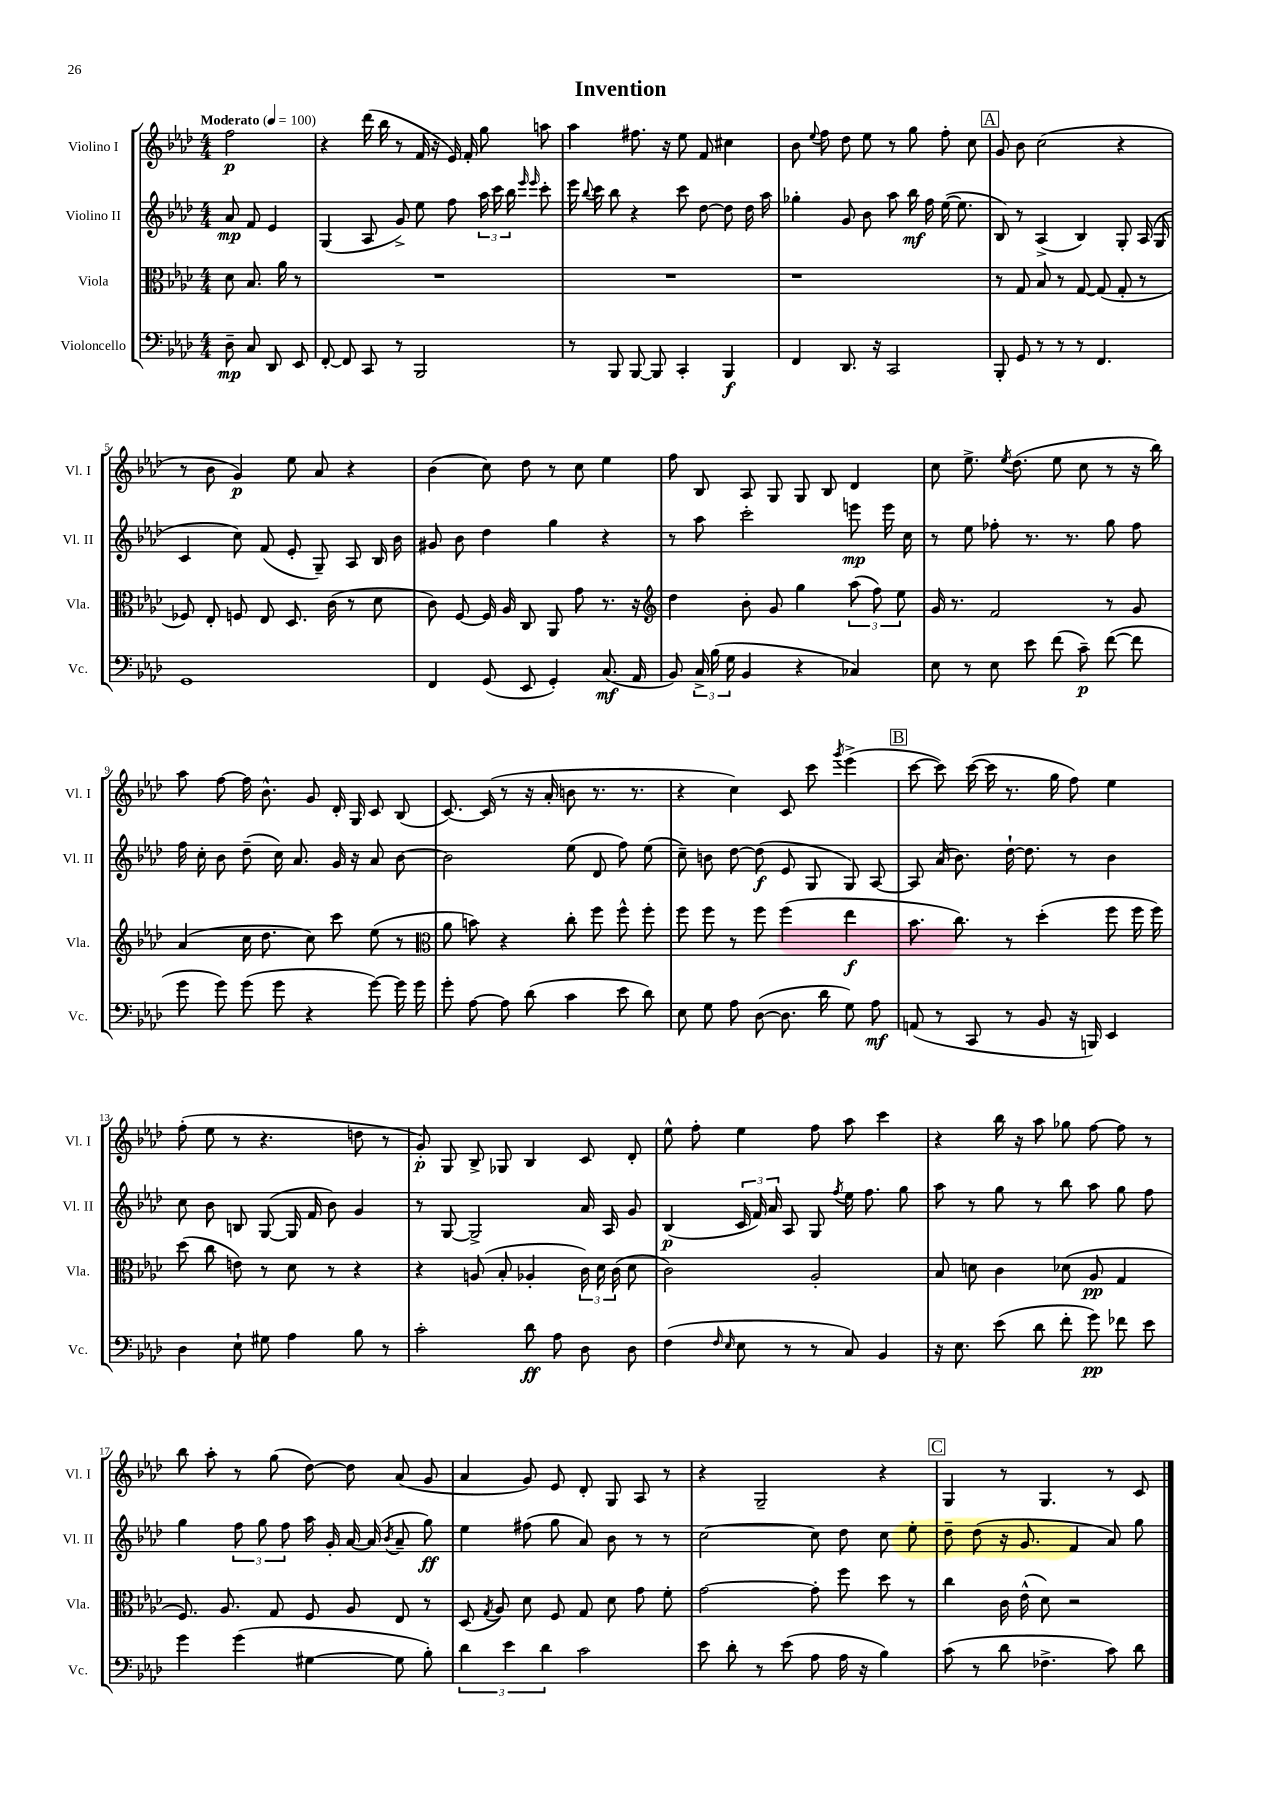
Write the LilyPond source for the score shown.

\header { title = "Invention" }
<<
\new StaffGroup <<
\new Staff = "s0" \with { instrumentName = "Violino I" shortInstrumentName = "Vl. I" } {
    \clef treble \key aes \major \numericTimeSignature \time 4/4 \partial 2 \tempo "Moderato" 4 = 100
    \autoBeamOff f''2\p |
    r4 des'''16( bes''16 r8 f'16 r16 ees'16) f'16-. g''8 a''8 |
    aes''4 fis''8. r16 ees''8 f'8 cis''4 |
    bes'8 \appoggiatura { ees''8 } f''8 des''8 ees''8 r8 g''8 f''8-. c''8 |
    \mark \markup { \box "A" } g'8 bes'8 c''2( r4 |
    r8 bes'8 g'4\p) ees''8 aes'8 r4 |
    bes'4( c''8) des''8 r8 c''8 ees''4 |
    f''8 bes8 aes8 g8 g8 bes8 des'4 |
    c''8 ees''8.-> \acciaccatura { ees''8 } des''8.( ees''8 c''8 r8 r16 bes''16) |
    aes''8 f''8~ f''16 bes'8.-^ g'8 des'16-. g16 c'8 bes8( |
    c'8.~) c'16( r8 r16 aes'16-. b'8 r8. r8. |
    r4 c''4) c'8 c'''8 \acciaccatura { g'''8 } ees'''4->( |
    \mark \markup { \box "B" } c'''8~ c'''8) c'''16~( c'''16 r8. g''16 f''8) ees''4 |
    f''8-.( ees''8 r8 r4. d''8 r8 |
    g'8-.\p) g8 bes8-> ges8 bes4 c'8 des'8-. |
    ees''8-^ f''8-. ees''4 f''8 aes''8 c'''4 |
    r4 bes''16 r16 aes''8 ges''8 f''8~ f''8 r8 |
    bes''8 aes''8-. r8 g''8( des''8~) des''8 aes'8( g'8 |
    aes'4 g'8) ees'8 des'8-. g8 aes8 r8 |
    r4 g2-- r4 |
    \mark \markup { \box "C" } g4 r8 g4. r8 c'8 \bar "|." |
}
\new Staff = "s1" \with { instrumentName = "Violino II" shortInstrumentName = "Vl. II" } {
    \clef treble \key aes \major \numericTimeSignature \time 4/4 \partial 2
    \autoBeamOff aes'8\mp f'8 ees'4 |
    g4( aes8 g'8->) ees''8 f''8 \tuplet 3/2 { aes''16 c'''16 bes''16 } \grace { ees'''16 ees'''16 } c'''8-. |
    ees'''16 \appoggiatura { bes''8 } c'''16 bes''8 r4 c'''8 des''8~ des''8 des''16 aes''16 |
    ges''4-. g'8 bes'8 aes''8 bes''16\mf f''16 ees''16~( ees''8. |
    \mark \markup { \box "A" } bes8) r8 aes4->( bes4) g8-. aes16( g16 |
    c'4 c''8) f'8( ees'8-. g8--) aes8 bes16 bes'16 |
    gis'8 bes'8 des''4 g''4 r4 |
    r8 aes''8 c'''2-. e'''8\mp e'''16 c''16 |
    r8 ees''8 fes''8-. r8. r8. g''8 fes''8 |
    f''16 c''16-. bes'8 des''8--( c''16) aes'8. g'16 r16 aes'8 bes'8~ |
    bes'2 ees''8( des'8 f''8) ees''8( |
    c''8--) b'8 des''8~ des''8\f( ees'8 g8 g8) aes8~ |
    \mark \markup { \box "B" } aes8 aes'16( bes'8.) des''16~-! des''8. r8 bes'4 |
    c''8 bes'8 b8 g8~( g16 f'16 bes'8) g'4 |
    r8 g8~ g2-> aes'16 aes16 g'8 |
    bes4\p( \tuplet 3/2 { c'16 f'16) aes'16 } aes8 g8 \acciaccatura { f''8 } ees''16 f''8. g''8 |
    aes''8 r8 g''8 r8 bes''8 aes''8 g''8 f''8 |
    g''4 \tuplet 3/2 { f''8 g''8 f''8 } aes''16 g'16-. aes'16~ aes'16( \acciaccatura { bes'8 } aes'8-- g''8\ff) |
    ees''4 fis''8( g''8 aes'8) bes'8 r8 r8 |
    c''2~ c''8 des''8 c''8 ees''8-. |
    \mark \markup { \box "C" } des''8-- des''8( r16 g'8. f'4 aes'8) g''8 \bar "|." |
}
\new Staff = "s2" \with { instrumentName = "Viola" shortInstrumentName = "Vla." } {
    \clef alto \key aes \major \numericTimeSignature \time 4/4 \partial 2
    \autoBeamOff des'8 bes8. aes'16 r8 |
    R1 |
    R1 |
    r1 |
    \mark \markup { \box "A" } r8 g8 bes8 r8 g8~ g8( g8-. r8 |
    fes8) ees8-. f8 ees8 des8. c'16( r8 des'8 |
    c'8) f8~ f16 aes16 c8 aes,8 g'8 r8. r16 |
    \clef treble des''4 bes'8-. g'8 g''4 \tuplet 3/2 { aes''8( f''8) ees''8 } |
    g'16 r8. f'2 r8 g'8 |
    aes'4( c''16 des''8. c''8) c'''8 ees''8( r8 |
    \clef alto aes'8 b'8) r4 c''8-. f''8 f''8-^ f''8-. |
    f''8 f''8 r8 f''8 f''4( ees''4\f |
    \mark \markup { \box "B" } bes'8. c''8.) r8 des''4-.( f''8 f''16 f''16) |
    des''8( c''8 e'8) r8 des'8 r8 r4 |
    r4 a8( bes8-. aes4-. \tuplet 3/2 { c'16) des'16 c'16( } des'8 |
    c'2) aes2-. |
    bes8 d'8 c'4 des'8( aes8\pp g4 |
    f8.) aes8. g8 f8 aes8 ees8 r8 |
    des8( \acciaccatura { g8 } aes8) des'8 f8 g8 des'8 g'8 f'8-. |
    g'2~ g'8-. f''8 des''8 r8 |
    \mark \markup { \box "C" } c''4 c'16 ees'16-^( des'8) r2 \bar "|." |
}
\new Staff = "s3" \with { instrumentName = "Violoncello" shortInstrumentName = "Vc." } {
    \clef bass \key aes \major \numericTimeSignature \time 4/4 \partial 2
    \autoBeamOff des8--\mp c8 des,8 ees,8 |
    f,8~-. f,8 c,8 r8 bes,,2 |
    r8 bes,,8 bes,,8~ bes,,8 c,4-. bes,,4\f |
    f,4 des,8. r16 c,2 |
    \mark \markup { \box "A" } bes,,8-. g,8 r8 r8 r8 f,4. |
    g,1 |
    f,4 g,8( ees,8 g,4-.) c8.\mf( aes,16 |
    bes,8) \tuplet 3/2 { c16-> bes16( g16 } bes,4 r4 ces4) |
    ees8 r8 ees8 ees'8 f'8( c'8--\p) f'8~( f'8 |
    g'8 g'8) g'8( g'8 r4 g'8~) g'16 g'16 |
    g'8-. aes8~ aes8 des'8( c'4 ees'8 des'8) |
    ees8 g8 aes8 des8~( des8. des'16 g8) aes8\mf |
    \mark \markup { \box "B" } a,8( r8 c,8 r8 bes,8 r16 b,,16) ees,4 |
    des4 ees8-! gis8 aes4 bes8 r8 |
    c'2-. des'8\ff aes8 des8 des8 |
    f4( \grace { f16 ees16 } ees8 r8 r8 c8) bes,4 |
    r16 ees8. ees'8( des'8 f'8-. g'8\pp) fes'8 ees'8 |
    g'4 g'4( gis4~ gis8 bes8-.) |
    \tuplet 3/2 { des'4 ees'4 des'4 } c'2 |
    ees'8 des'8-. r8 ees'8( aes8 aes16 r16 bes4) |
    \mark \markup { \box "C" } c'8( r8 des'8 fes4.-> c'8) des'8 \bar "|." |
}
>>
>>
